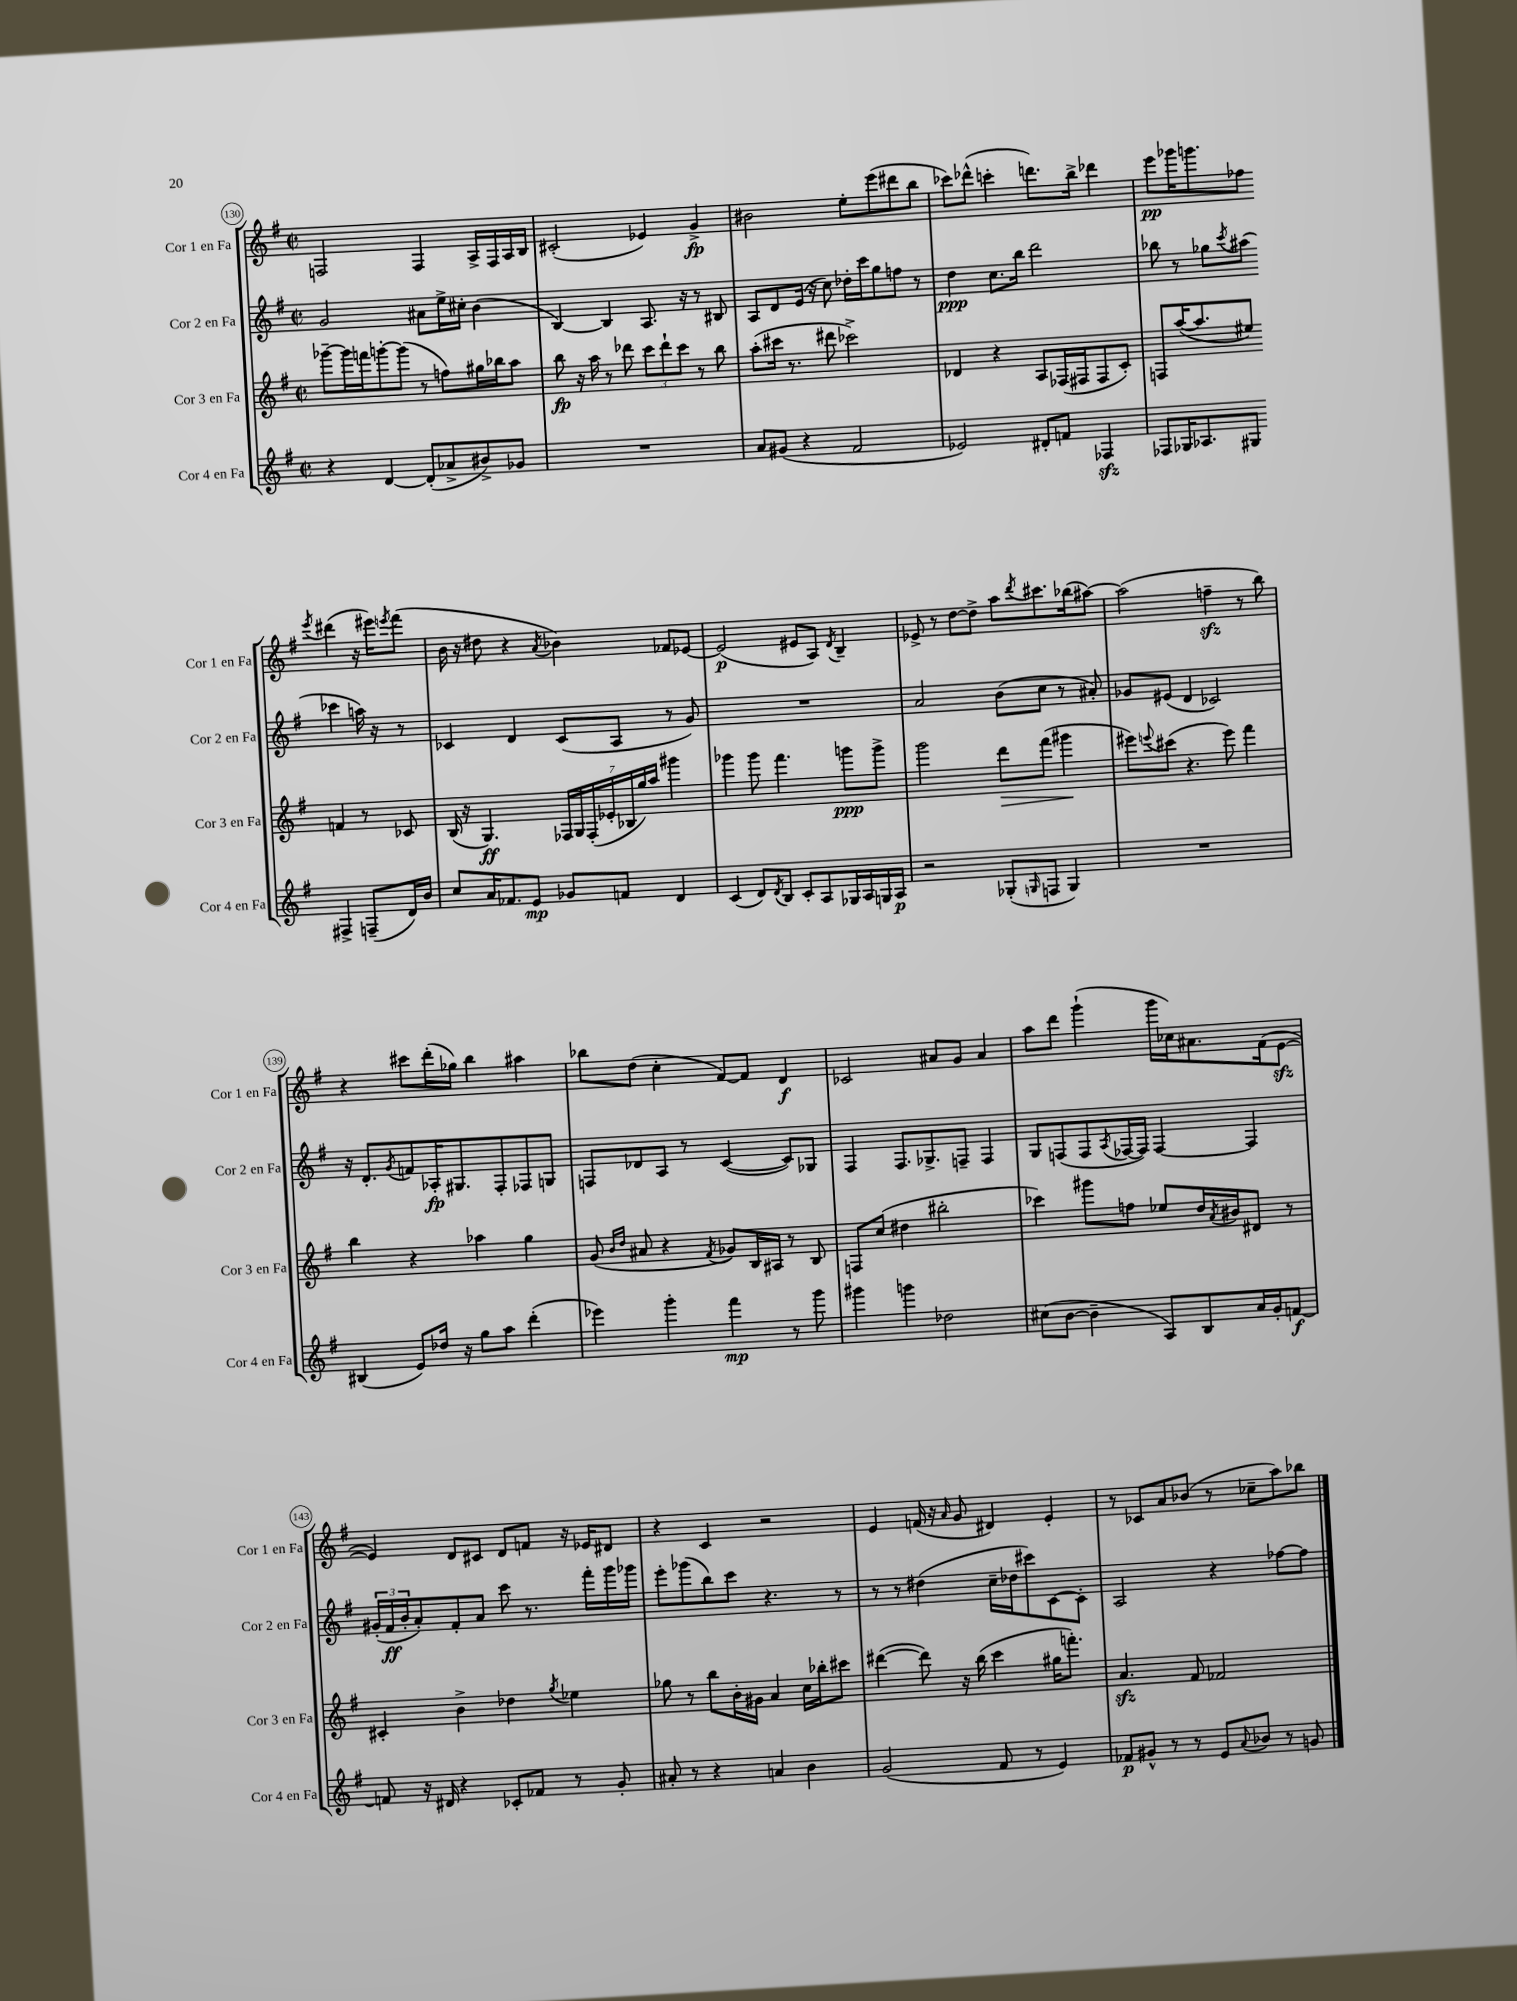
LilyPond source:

<<
\new StaffGroup <<
\new Staff = "s0" \with { instrumentName = "Cor 1 en Fa" shortInstrumentName = "Cor 1 en Fa" } {
    \clef treble \key g \major \defaultTimeSignature \time 2/2
    f2 f4 a16-> f16 a16 b16 |
    cis'2-.( ees'4) g'4->\fp |
    bis'2 e''8-. e'''8( dis'''8 b''8 |
    ces'''8) des'''8-^( c'''4-. d'''8.) b''16-> des'''4 |
    e'''8\pp ges'''16 g'''8. fes''8 \acciaccatura { e'''8 } dis'''4( r16 eis'''16) \acciaccatura { e'''8 } fis'''8( |
    b'16 r16 dis''8 r4 \acciaccatura { a'8 } bes'4) fes'8 ees'8~ |
    ees'2\p( eis'8 a8) \acciaccatura { d'8 } b4-- |
    ees'8-> r8 d''8~ d''8-> a''8 \acciaccatura { d'''8 } cis'''8. bes''16( ais''8~) |
    ais''2( f''4--\sfz r8 b''8) |
    r4 cis'''8 d'''16-.( ges''16) b''4 ais''4 |
    bes''8 d''8( c''4-. fis'8~) fis'8 d'4\f |
    ces'2 ais'8 g'8 ais'4 |
    a''8 d'''8 g'''4-!( g'''16 ces''16) ais'8. fis'16( e'8~\sfz |
    e'4) d'8 cis'8 d'8 f'8 r16 ees'16 dis'8 |
    r4 c'4 r2 |
    e'4 f'16( r16 \grace { a'16 } g'8 dis'4) e'4-. |
    r8 ces'8 a'8 bes'8( r8 ces''8-- a''8) bes''8 \bar "|." |
}
\new Staff = "s1" \with { instrumentName = "Cor 2 en Fa" shortInstrumentName = "Cor 2 en Fa" } {
    \clef treble \key g \major \defaultTimeSignature \time 2/2
    g'2 ais'8 e''16-> cis''16-. b'4( |
    b4~) b4 a8. r16 r8 bis8 |
    a8 d'8 e'16( r16 c''8) des''16-. c'''16 g''8 f''8 r8 |
    d''4\ppp c''8. b''16 d'''2 |
    bes''8 r8 ges''8 \acciaccatura { c'''8 } ais''8( ces'''4 a''16) r16 r8 |
    ces'4 d'4 ces'8( a8 r8 g'8) |
    R1 |
    a'2 b'8( c''8 r8 ais'8-.) |
    ges'8 eis'8( d'4 ces'2) |
    r16 d'8.-. \acciaccatura { g'8 } f'8 aes16-.\fp gis8. fis8-. fes8 g8 |
    f8 des'8 a8 r8 c'4~( c'8) ges8 |
    fis4 fis8. ges8.-> f8-- f4 |
    g8 f8( f8 \acciaccatura { a8 } fes16~ fes16) fes4~ fes4 |
    \tuplet 3/2 { gis'16-.( fis'16\ff b'16-. } a'8-.) fis'8-. a'8 c'''8 r8. fis'''16-. g'''16 ges'''16 |
    e'''8-. ges'''8( b''8) c'''8 r4. r8 |
    r8 r8 dis''4( c''16-- des''16 cis'''8) c'8~ c'8-. |
    a2 r4 fes''8~ fes''8 \bar "|." |
}
\new Staff = "s2" \with { instrumentName = "Cor 3 en Fa" shortInstrumentName = "Cor 3 en Fa" } {
    \clef treble \key g \major \defaultTimeSignature \time 2/2
    ges'''8~-- ges'''16 f'''16 g'''8~-. g'''8( r8 f''8) gis''16 bes''16 a''8 |
    b''8\fp r16 a''16 r8 des'''8 \tuplet 3/2 { c'''8 des'''8-! c'''8 } r8 b''8 |
    a''8-.( cis'''16 r8. dis'''8 ces'''2->) |
    des'4 r4 a8 fes16( fis16 fis8 c'8-.) |
    f8 a''16~( a''8. eis''8) f'4 r8 ces'8 |
    b16( r16 g4.\ff) \tuplet 7/4 { fes16 g16 fes16-.( ees'16-. bes16 g''16) a''16 } gis'''4 |
    ges'''4 ges'''8 fis'''4. g'''8\ppp g'''8-> |
    g'''2 d'''8\> fis'''8( gis'''4\! |
    eis'''8) \appoggiatura { e'''8 } cis'''8( r4. e'''8) fis'''4 |
    b''4 r4 aes''4 g''4 |
    g'8( \grace { b'16 d''16 } ais'8 r4 \acciaccatura { fis'8 } ges'8) b16 ais16 r8 b8 |
    f8 c''8( dis''4 bis''2-. |
    ces'''4) gis'''8 f''8 ees''8 d''16 \acciaccatura { a'8 } bis'16 dis'8 r8 |
    cis'4-. b'4-> des''4 \acciaccatura { g''8 } ees''4 |
    ges''8 r8 b''8 b'16-. gis'16 a'4 c''16 bes''16-. cis'''8 |
    dis'''4~( dis'''8) r16 b''16( c'''4 gis''16 f'''8.-.) |
    a'4.\sfz fis'8 fes'2 \bar "|." |
}
\new Staff = "s3" \with { instrumentName = "Cor 4 en Fa" shortInstrumentName = "Cor 4 en Fa" } {
    \clef treble \key g \major \defaultTimeSignature \time 2/2
    r4 d'4~ d'8-.( aes'8-> bis'8->) ges'8 |
    R1 |
    a'8 gis'8( r4 fis'2 |
    ees'2) dis'8-. f'8 fes4\sfz |
    fes8 ges16 aes8. gis8 fis4-> f8--( d'16) b'16 |
    c''8 a'16 fes'8. e'8\mp ges'8 f'8 d'4 |
    c'4( d'8) \acciaccatura { d'8 } b8 c'8-. a8 ges16 a16 g16 a16\p |
    r2 ges8-.( \grace { g16 } f8 g4) |
    R1 |
    bis4( e'8) des''16 r16 g''8 a''8 d'''4-.( |
    ees'''4) g'''4-. fis'''4\mp r8 g'''8 |
    gis'''4 g'''4 des''2 |
    cis''8( b'8~ b'4-- a8) b8 a'16 g'16-. f'8~\f |
    f'8 r16 dis'16 r4 ces'8-. fes'8 r8 g'8-. |
    ais'8-. r8 r4 a'4 b'4 |
    g'2( fis'8 r8 e'4) |
    fes'8\p gis'8-^ r8 r8 e'8 \appoggiatura { a'8 } bes'8 r8 g'8 \bar "|." |
}
>>
>>
\layout { \context { \Score currentBarNumber = #130 \override BarNumber.stencil = #(make-stencil-circler 0.1 0.3 ly:text-interface::print) } }
